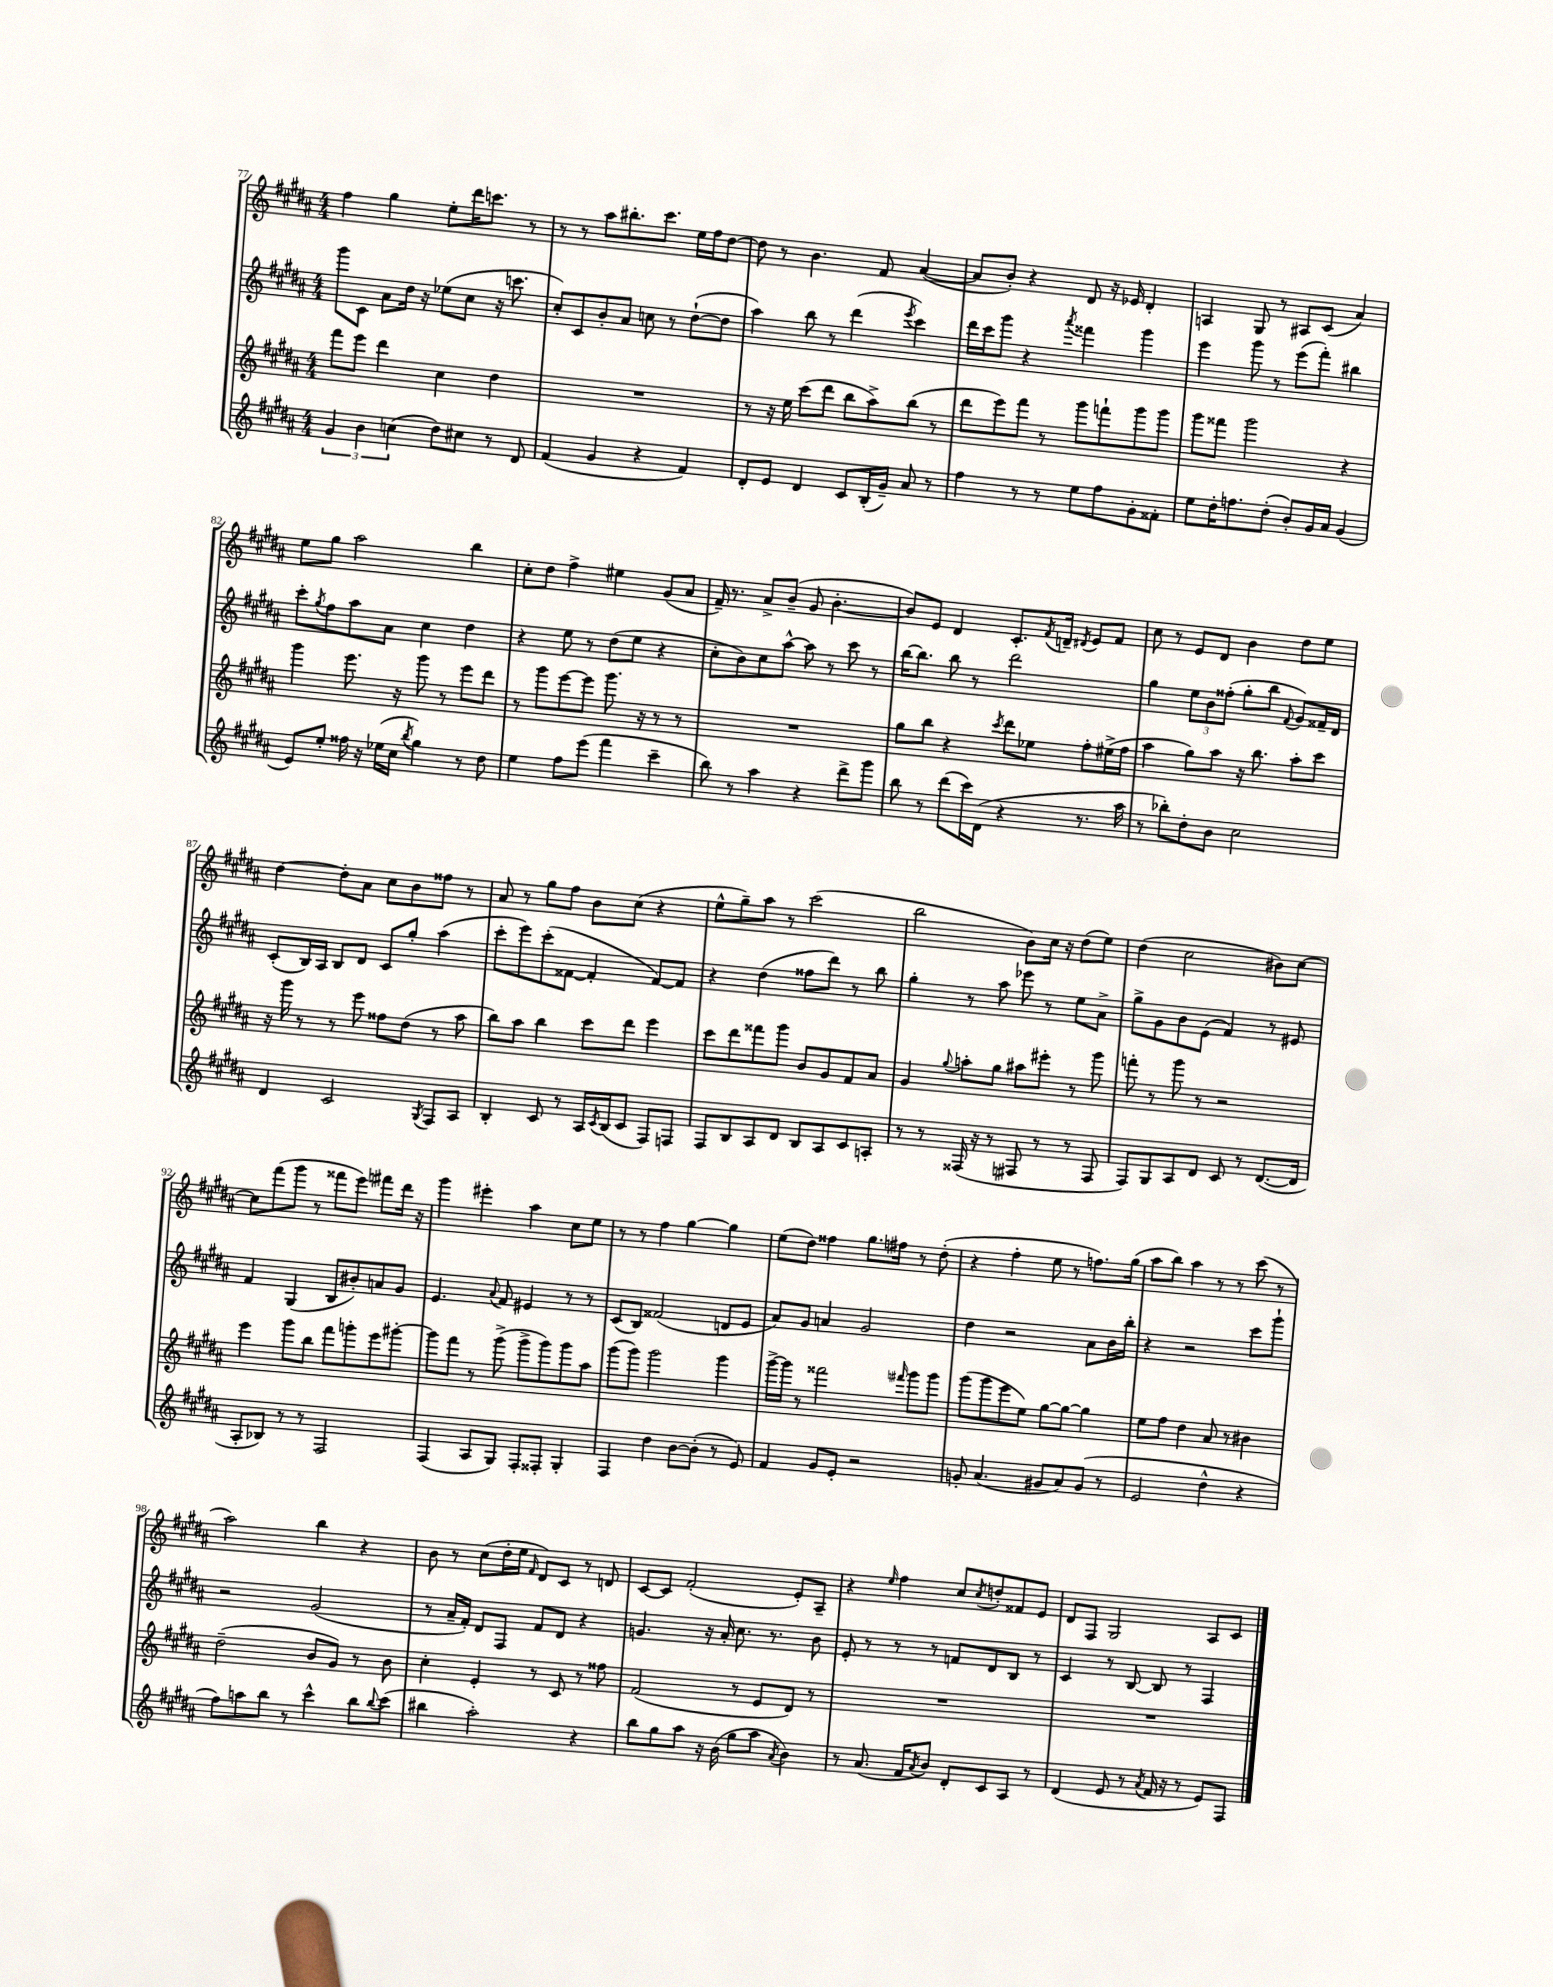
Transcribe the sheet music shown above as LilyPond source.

<<
\new StaffGroup <<
\new Staff = "s0" {
    \clef treble \key b \major \numericTimeSignature \time 4/4
    fis''4 gis''4 e''8-. dis'''16 c'''8. r8 |
    r8 r8 ais''8 bis''8.-. cis'''8. e''16 fis''16 dis''8~ |
    dis''8 r8 b'4. fis'8 ais'4~( |
    ais'8 b'8-.) r4 dis'8 r16 ees'16 dis'4-. |
    a4 gis8 r8 ais8 cis'8( ais'4) |
    e''8 gis''8 ais''2 b''4 |
    cis''8-. dis''8 fis''4-> eis''4 gis'8( ais'8 |
    fis'16--) r8. ais'8-> b'8--( gis'8 b'4.~-. |
    b'8) e'8 dis'4 cis'8.-. \acciaccatura { fis'8 } d'16-- \acciaccatura { dis'8 } e'8 fis'8 |
    cis''8 r8 e'8 dis'8 b'4 dis''8 e''8 |
    dis''4~ dis''8-. ais'8 cis''8 b'8 fisis''8 r8 |
    ais'8 r8 gis''8 fis''8 b'8 cis''8( r4 |
    e''8-^ gis''8--) ais''8 r8 cis'''2( |
    b''2 b'8) cis''16 r16 dis''8( e''8) |
    dis''4( cis''2 bis'8) cis''8~ |
    cis''8 fis'''8( gis'''8 r8 fisis'''8 e'''8) fis'''8 dis'''16 r16 |
    gis'''4 eis'''4-. ais''4 cis''8 e''8 |
    r8 r8 fis''4 gis''4~ gis''4 |
    e''8( dis''8) fisis''4 gis''8. fis''16 r8 dis''8-.( |
    r4 fis''4-. e''8 r8 f''8.) gis''16( |
    ais''8 b''8) ais''4 r8 r8 cis'''8( r8 |
    ais''2) b''4 r4 |
    b'8 r8 cis''8( dis''16-. e''16 \grace { fis'16 } dis'8) cis'8 r8 d'8 |
    cis'8~ cis'8 fis'2-.( e'8-.) ais8-- |
    r4 \grace { e''16 } fis''4 cis''8 \acciaccatura { cis''8 } d''8-. fisis'8 e'8 |
    dis'8 fis8 gis2 ais8 cis'8 \bar "|." |
}
\new Staff = "s1" {
    \clef treble \key b \major \numericTimeSignature \time 4/4
    gis'''8 cis'8 ais'8 dis''16 r16 ees''8( cis''8 r16 c'''8. |
    cis''8-.) cis'8 b'8-. ais'8 c''8 r8 dis''8~-!( dis''8 |
    ais''4) b''8 r8 dis'''4( \acciaccatura { e'''8 } cis'''4) |
    dis'''16 cis'''16 gis'''8 r4 \acciaccatura { ais'''8 } fisis'''4 gis'''4 |
    e'''4 gis'''8 r8 e'''8( fis'''8-.) bis''4 |
    cis'''8-. \acciaccatura { gis''8 } fis''8 ais''8 ais'8 cis''4 dis''4 |
    r4 e''8 r8 dis''8( e''8 r4 |
    cis''8-. b'8) cis''8 ais''8~-^ ais''8 r8 cis'''8 r8 |
    b''16~ b''8. b''8 r8 dis'''2 |
    gis''4 \tuplet 3/2 { e''8 b'8 fisis''8-.( } gis''8-. b''8 \appoggiatura { fis'8 } gis'8) fisis'16-- dis'16 |
    cis'8-.( b16) ais16 b8 dis'8 cis'8 gis''8-. ais''4( |
    cis'''8-. e'''8) cis'''8-.( fisis'8~ fisis'4-. fisis'8~) fisis'8 |
    r4 dis''4( fisis''8 dis'''8) r8 b''8 |
    gis''4-. r8 ais''8 ees'''8 r8 e''8 ais'8-> |
    gis''8-> gis'8 b'8 e'8( fis'4) r8 eis'8 |
    fis'4 gis4( b8 bis'8-.) a'8 gis'8 |
    e'4. \appoggiatura { ais'8 } fis'8 eis'4 r8 r8 |
    cis'8( b8) fisis'2( d'8 e'8 |
    ais'8) gis'8 a'4 gis'2 |
    dis''4 r2 ais'8 b'16 b''16-. |
    r4 r2 cis'''8 gis'''8-! |
    r2 gis'2( |
    r8 ais'16-- fis'16-.) dis'8 fis8 fis'8 dis'8 r4 |
    g'4. r16 ais'16-. cis''8. r8. b'8 |
    e'8-. r8 r8 r8 f'8 dis'8 b8 r8 |
    cis'4 r8 b8~ b8 r8 fis4 \bar "|." |
}
\new Staff = "s2" {
    \clef treble \key b \major \numericTimeSignature \time 4/4
    fis'''8 e'''8 dis'''4 cis''4 dis''4 |
    R1 |
    r8 r16 e''16 cis'''8( dis'''8 b''8 ais''8->) b''8( r8 |
    dis'''8 e'''8) fis'''8 r8 gis'''8 f'''8-! gis'''8 gis'''8 |
    gis'''8 fisis'''8 gis'''2 r4 |
    gis'''4 e'''8. r16 gis'''8 r8 e'''8 dis'''8 |
    r8 gis'''8 e'''8~ e'''8 gis'''8. r16 r8 r8 |
    R1 |
    gis''8 b''8 r4 \acciaccatura { cis'''8 } dis'''8 ees''8 fis''8-. eis''16->( fis''16 |
    ais''4 gis''8) ais''8 r16 b''8. ais''8-. cis'''8 |
    r16 gis'''16 r8 r8 e'''8 fisis''8 dis''8( r8 ais''8 |
    b''8) ais''8 b''4 cis'''8 dis'''8 e'''4 |
    cis'''8 dis'''8 fisis'''8 gis'''8 b'8 gis'8 fis'8 ais'8 |
    gis'4 \appoggiatura { gis''8 } a''8-. gis''8 ais''8 eis'''8-. r8 gis'''8 |
    f'''8-. r8 gis'''8 r8 r2 |
    e'''4 gis'''8 b''8 fis'''8 g'''8-. e'''8 gis'''8~-. |
    gis'''8 fis'''8 r8 gis'''8->( gis'''8-> gis'''8) gis'''8 ais''8 |
    gis'''8( gis'''8) gis'''2 gis'''4 |
    gis'''16~-> gis'''16 r8 fisis'''2 \grace { fis'''16 } gis'''8 gis'''8 |
    gis'''8( gis'''8 e'''8 e''8) gis''8~ gis''8~ gis''4 |
    e''8 fis''8 dis''4 ais'8 r8 bis'4 |
    dis''2--( b'8 gis'8) r8 b'8 |
    cis''4-. e'4-. r8 cis'8 r8 fisis''8 |
    fis'2( r8 e'8 dis'8) r8 |
    R1 |
    R1 \bar "|." |
}
\new Staff = "s3" {
    \clef treble \key b \major \numericTimeSignature \time 4/4
    \tuplet 3/2 { gis'4 b'4 c''4( } dis''8) cis''8 r8 dis'8 |
    fis'4( gis'4 r4 fis'4) |
    dis'8-. e'8 dis'4 cis'8 b16-.( gis'16--) ais'8 r8 |
    fis''4 r8 r8 e''8 fis''8 gis'8-. fisis'8-. |
    e''8 dis''16-. f''8. dis''8-.( b'8-.) gis'16 ais'16 gis'4( |
    e'8) e''8-. fisis''16 r16 ees''16( cis''16 \acciaccatura { b''8 } gis''4) r8 dis''8 |
    e''4 fis''8 e'''8( fis'''4 cis'''4-- |
    b''8) r8 ais''4 r4 dis'''8-> gis'''8 |
    b''8 r8 dis'''8( cis'''16) dis'16( r4 r8. ais''16 |
    r8 bes''8-.) dis''8-. b'8 cis''2 |
    dis'4 cis'2 \acciaccatura { gis8 } fis8 ais8 |
    b4-. cis'8 r8 ais16 \acciaccatura { cis'8 } b16( cis'8 fis8) f8 |
    fis8 b8 ais8 dis'8 b8 ais8 cis'8 a8-. |
    r8 r8 fisis16( r16 r8 fis8 r8 r8 fis8 |
    fis8) gis8 ais8 dis'8 cis'8 r8 dis'8.~( dis'16 |
    ais8-. bes8) r8 r8 fis2 |
    fis4( ais8 gis8) fis8-. fisis8-. gis4-. |
    fis4 dis''4 b'8~ b'8-.( r8 e'8) |
    fis'4 gis'8 e'8-. r2 |
    g'8-. ais'4.( gis'8 ais'8) gis'8( r8 |
    e'2 dis''4-^ r4 |
    fis''8) a''8 b''8 r8 cis'''4-^ b''8 \appoggiatura { b''8 } cis'''8( |
    bis''4 ais''2-.) r4 |
    b''8 gis''8 ais''8 r16 b'16( gis''8 ais''8 \acciaccatura { ais'8 } b'4) |
    r8 ais'8.( fis'16 \acciaccatura { ais'8 } b'8) dis'8-. cis'8 ais8 r8 |
    dis'4( e'8 r8 \acciaccatura { ais'8 } fis'16 r16 r8 e'8) fis8 \bar "|." |
}
>>
>>
\layout { \context { \Score currentBarNumber = #77 } }
